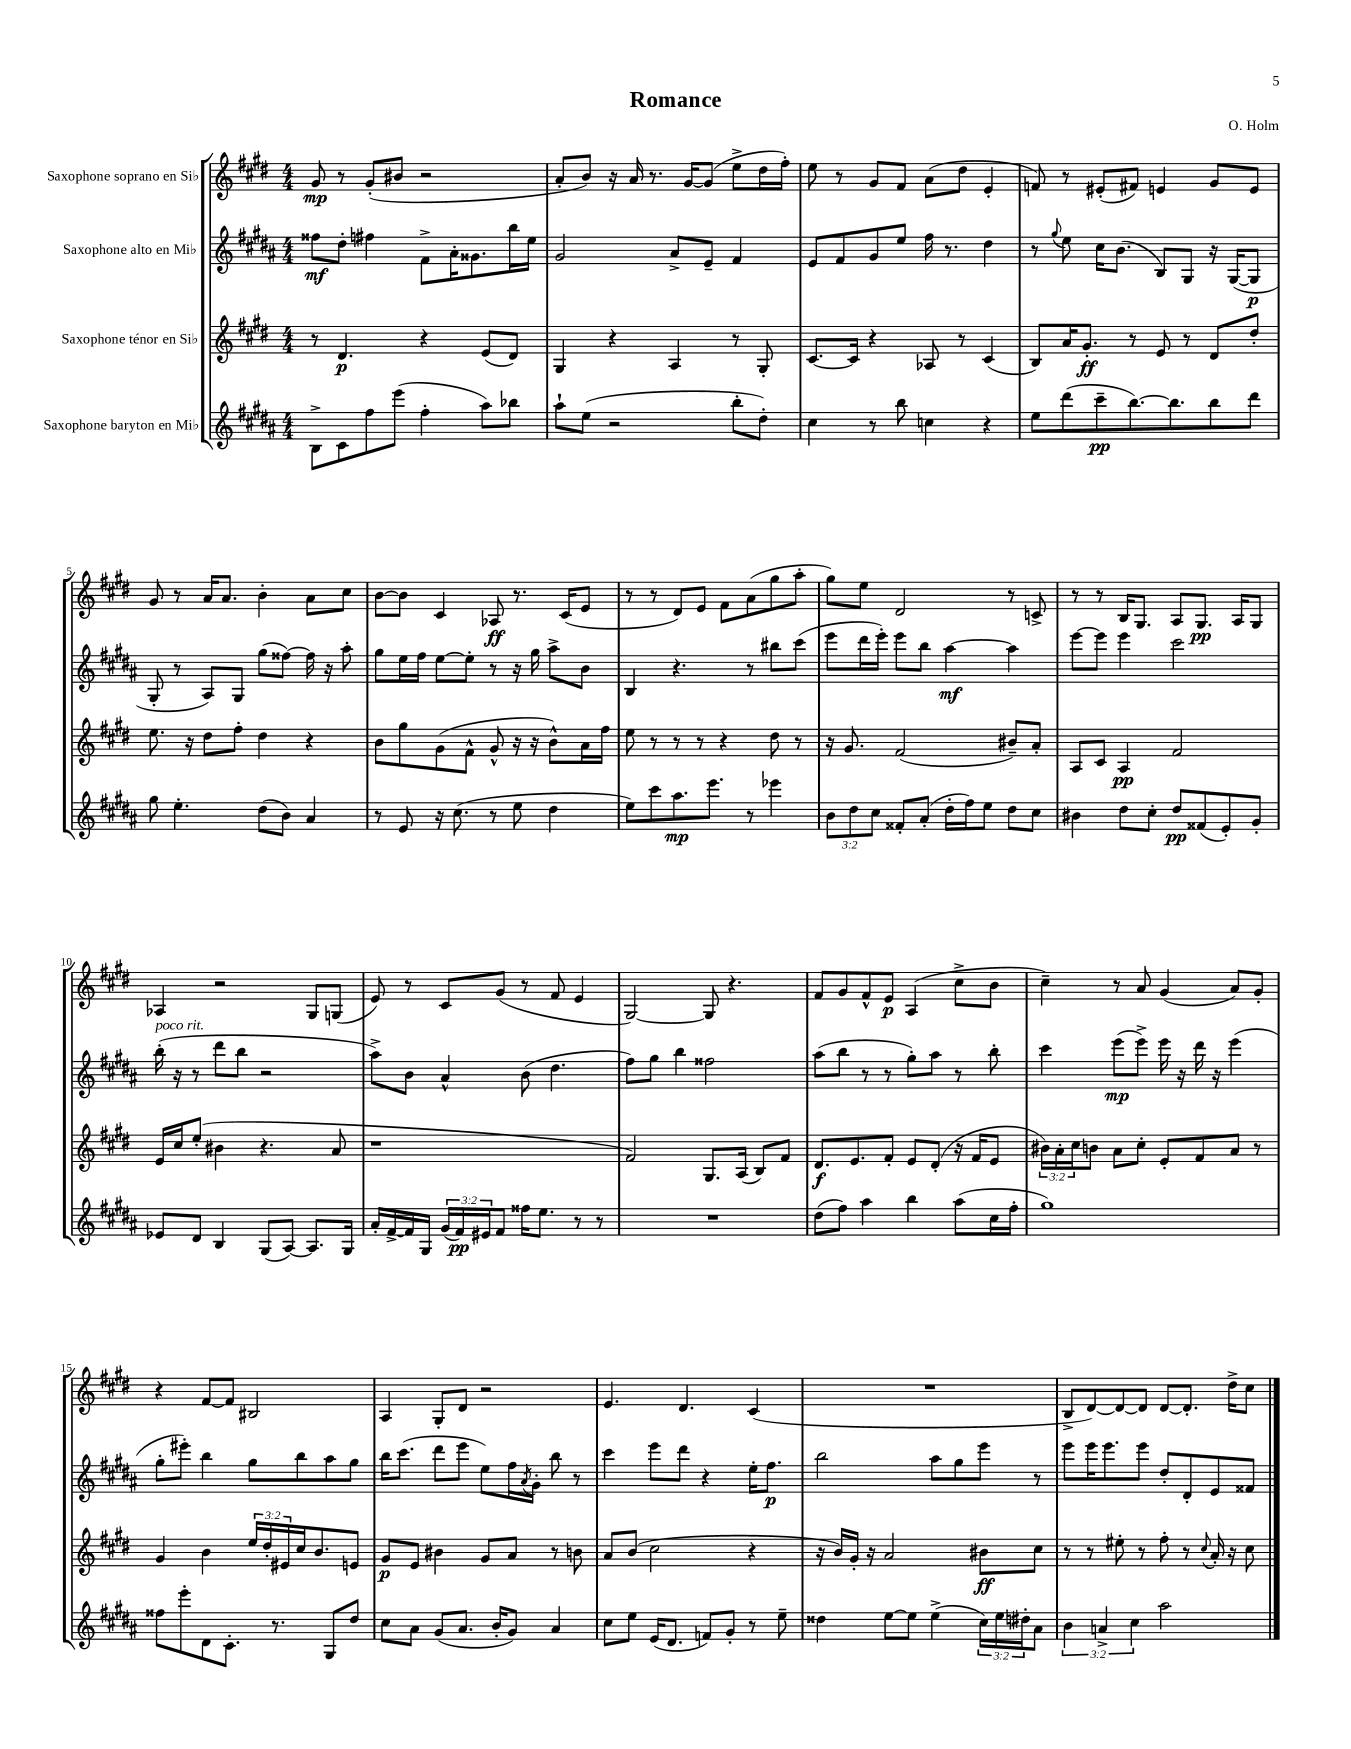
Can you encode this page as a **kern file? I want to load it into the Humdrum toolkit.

**kern	**kern	**kern	**kern
*staff4	*staff3	*staff2	*staff1
*clefG2	*clefG2	*clefG2	*clefG2
*k[f#c#g#d#a#]	*k[f#c#g#d#]	*k[f#c#g#d#a#]	*k[f#c#g#d#]
*M4/4	*M4/4	*M4/4	*M4/4
8B^\L	8r	8ff##\L	8g#/
8c#\	4.d#/	8dd#'\J	8r
8ff#\	.	4ff#\	(8g#'/L
(8eee\J	.	.	8b#/J
4ff#'\	4r	8f#^\L	2r
.	.	16a#'\K	.
.	.	8.g##\	.
8aa#\L)	(8e/L	.	.
8bb-\J	8d#/J)	16bb\L	.
.	.	16ee\JJ	.
=	=	=	=
8aa#`\L	4G#/	2g#/	8a'/L
(8ee\J	.	.	8b/J)
2r	4r	.	16r
.	.	.	16a/
.	.	.	8.r
.	4A/	8a#^/L	.
.	.	.	[16g#/LK
.	.	8e~/J	(8g#/]J
8bb'\L	8r	4f#/	8ee^\L
8dd#'\J)	8G#'/	.	16dd#\L
.	.	.	16ff#'\JJ)
=	=	=	=
4cc#\	[8.c#/L	8e/L	8ee\
.	.	8f#/	8r
.	16c#/]Jk	.	.
8r	4r	8g#/	8g#/L
8bb\	.	8ee/J	8f#/J
4cc\	8A-/	16ff#\	(8a\L
.	.	8.r	.
.	8r	.	8dd#\J
4r	(4c#/	4dd#\	4e'/
=	=	=	=
8ee\L	8B/L)	8r	8f/)
.	.	8qqgg#/	.
(8ddd#\	16a/K	8ee\	8r
.	8.g#'/J	.	.
8ccc#~\	.	16cc#\LK	(8e#'/L
.	.	(8.b\J	.
[8.bb\)	8r	.	8f#/J)
.	8e/	8B/L)	4e/
8.bb\]	.	.	.
.	8r	8G#/J	.
8bb\	8d#/L	16r	8g#/L
.	.	([16G#/LK	.
8ddd#\J	8dd#'/J	8G#/]J	8e/J
=	=	=	=
8gg#\	8.ee\	8G#'/	8g#/
4.ee'\	.	8r	8r
.	16r	.	.
.	8dd#\L	8A#/L)	16a/LK
.	.	.	8.a/J
.	8ff#'\J	8G#/J	.
(8dd#\L	4dd#\	(8gg#\L	4b'\
8b\J)	.	[8ff##\J)	.
4a#/	4r	16ff##\]	8a\L
.	.	16r	.
.	.	8aa#'\	8cc#\J
=	=	=	=
8r	8b\L	8gg#\L	[8b\L
8e/	8gg#\	16ee\L	8b\]J
.	.	16ff#\JJ	.
16r	(8g#\	[8ee\L	4c#/
(8.cc#\	.	.	.
.	8f#^^\J	8ee'\]J	.
8r	8g#^^/	8r	8A-/
8ee\	16r	16r	8.r
.	16r	16gg#\	.
4dd#\	8b^^\L)	8aa#^\L	.
.	.	.	(16c#/LK
.	16a\L	8b\J	8e/J
.	16ff#\JJ	.	.
=	=	=	=
8ee\L)	8ee\	4B/	8r
8ccc#\	8r	.	8r
8.aa#\	8r	4.r	8d#/L)
.	8r	.	8e/J
8.eee\J	.	.	.
.	4r	.	8f#\L
8r	.	8r	(8a\
4eee-\	8dd#\	8bb#\L	8gg#\
.	8r	(8ccc#\J	8aa'\J
=	=	=	=
12b\L	16r	8eee\L	8gg#\L)
.	8.g#/	.	.
12dd#\	.	.	.
.	.	16ddd#\L	8ee\J
12cc#\J	.	.	.
.	.	16eee'\JJ)	.
8f##'/L	(2f#/	8eee\L	2d#/
(8a#'/J	.	8bb\J	.
16dd#'\LL	.	[4aa#\	.
16ff#\J)	.	.	.
8ee\J	.	.	.
8dd#\L	8b#~/L)	4aa#\]	8r
8cc#\J	8a'/J	.	8c^/
=	=	=	=
4b#\	8A/L	[8eee\L	8r
.	8c#/J	8eee\]J	8r
8dd#\L	4A/	4eee\	16B/LK
.	.	.	8.G#/J
8cc#'\J	.	.	.
8dd#/L	2f#/	2ccc#\	8A/L
(8f##/	.	.	8.G#/J
8e'/)	.	.	.
.	.	.	16A/LK
8g#'/J	.	.	8G#/J
=	=	=	=
8e-/L	16e/LL	(16bb'\	4A-/
.	16cc#/J	16r	.
8d#/J	(8ee'/J	8r	.
4B/	4b#\	8ddd#\L	2r
.	.	8bb\J	.
(8G#/L	4.r	2r	.
[8A#/J)	.	.	.
8.A#/]L	.	.	8G#/L
.	8a/	.	(8G/J
16G#/Jk	.	.	.
=	=	=	=
16a#'/LL	1r	8aa#^\L)	8e/)
[16f#^/	.	.	.
16f#/]	.	8b\J	8r
16G#/JJ	.	.	.
(24g#/LL	.	4a#^^/	8c#/L
24f#/)	.	.	.
24e#/J	.	.	.
8f#/J	.	.	(8g#/J
16ff##\LK	.	(8b\	8r
8.ee\J	.	.	.
.	.	4.dd#\	8f#/
8r	.	.	4e/
8r	.	.	.
=	=	=	=
1r	2f#/)	8ff#\L)	[2G#/)
.	.	8gg#\J	.
.	.	4bb\	.
.	8.G#/L	2ff##\	8G#/]
.	.	.	4.r
.	(16A/Jk	.	.
.	8B/L)	.	.
.	8f#/J	.	.
=	=	=	=
(8dd#\L	8.d#/L	(8aa#\L	8f#/L
8ff#\J)	.	8bb\J	8g#/
.	8.e/	.	.
4aa#\	.	8r	8f#^^/
.	8f#'/J	8r	8e/J
4bb\	8e/L	8gg#'\L)	(4A/
.	(8d#'/J	8aa#\J	.
(8aa#\L	16r	8r	8cc#^\L
.	16f#/LK	.	.
16cc#\L	8e/J	8bb'\	8b\J
16ff#'\JJ	.	.	.
=	=	=	=
1gg#)	24b#\LL)	4ccc#\	4cc#~\)
.	24a'\	.	.
.	24cc#\J	.	.
.	8b\J	.	.
.	8a\L	(8eee\L	8r
.	8cc#'\J	8eee^\J)	8a/
.	8e'/L	16eee\	(4g#/
.	.	16r	.
.	8f#/	16ddd#\	.
.	.	16r	.
.	8a/J	(4eee\	8a/L)
.	8r	.	8g#'/J
=	=	=	=
8ff##\L	4g#/	8gg#'\L	4r
8eee'\	.	8eee#'\J)	.
8d#\	4b\	4bb\	[8f#/L
8.c#'\J	.	.	8f#/]J
.	24ee/LL	8gg#\L	2B#/
.	24dd#'/	.	.
8.r	.	.	.
.	24e#/	.	.
.	16cc#/J	8bb\	.
.	8.b/	.	.
8G#/L	.	8aa#\	.
8dd#/J	8e/J	8gg#\J	.
=	=	=	=
8cc#\L	8g#/L	16bb\LK	4A/
.	.	(8.ccc#\J	.
8a#\J	8e/J	.	.
(8g#/L	4b#\	8ddd#\L	8G#'/L
8.a#/J	.	8eee\J	8d#/J
.	8g#/L	8ee\L)	2r
16b'/LK	.	.	.
8g#/J)	8a/J	16ff#\L	.
.	.	8qa#/	.
.	.	16g#'\JJ	.
4a#/	8r	8bb\	.
.	8b\	8r	.
=	=	=	=
8cc#\L	8a/L	4ccc#\	4.e/
8ee\J	(8b/J	.	.
(16e/LK	2cc#\	8eee\L	.
8.d#/J	.	.	.
.	.	8ddd#\J	4.d#/
8f/L)	.	4r	.
8g#'/J	.	.	.
8r	4r	16ee'\LK	(4c#/
.	.	8.ff#\J	.
8ee~\	.	.	.
=	=	=	=
4dd##\	16r	2bb\	1r
.	16b/LL)	.	.
.	16g#'/JJ	.	.
.	16r	.	.
[8ee\L	2a/	.	.
8ee\]J	.	.	.
(4ee^\	.	8aa#\L	.
.	.	8gg#\	.
24cc#\LL)	8b#\L	8eee\J	.
24ee\	.	.	.
24dd#'\J	.	.	.
8a#\J	8cc#\J	8r	.
=	=	=	=
6b\	8r	8eee\L	8B^/L
.	8r	16eee\K	[8d#/)
6a^/	.	.	.
.	.	8.eee\	.
.	8ee#'\	.	8d#/_
6cc#\	.	.	.
.	8r	8eee\J	8d#/]J
2aa#\	8ff#'\	8dd#'/L	[8d#/L
.	8r	8d#'/	8.d#'/]J
.	8qqcc#/	.	.
.	16a'/	8e/	.
.	16r	.	16dd#^\LK
.	8cc#\	8f##/J	8cc#\J
==	==	==	==
*-	*-	*-	*-
